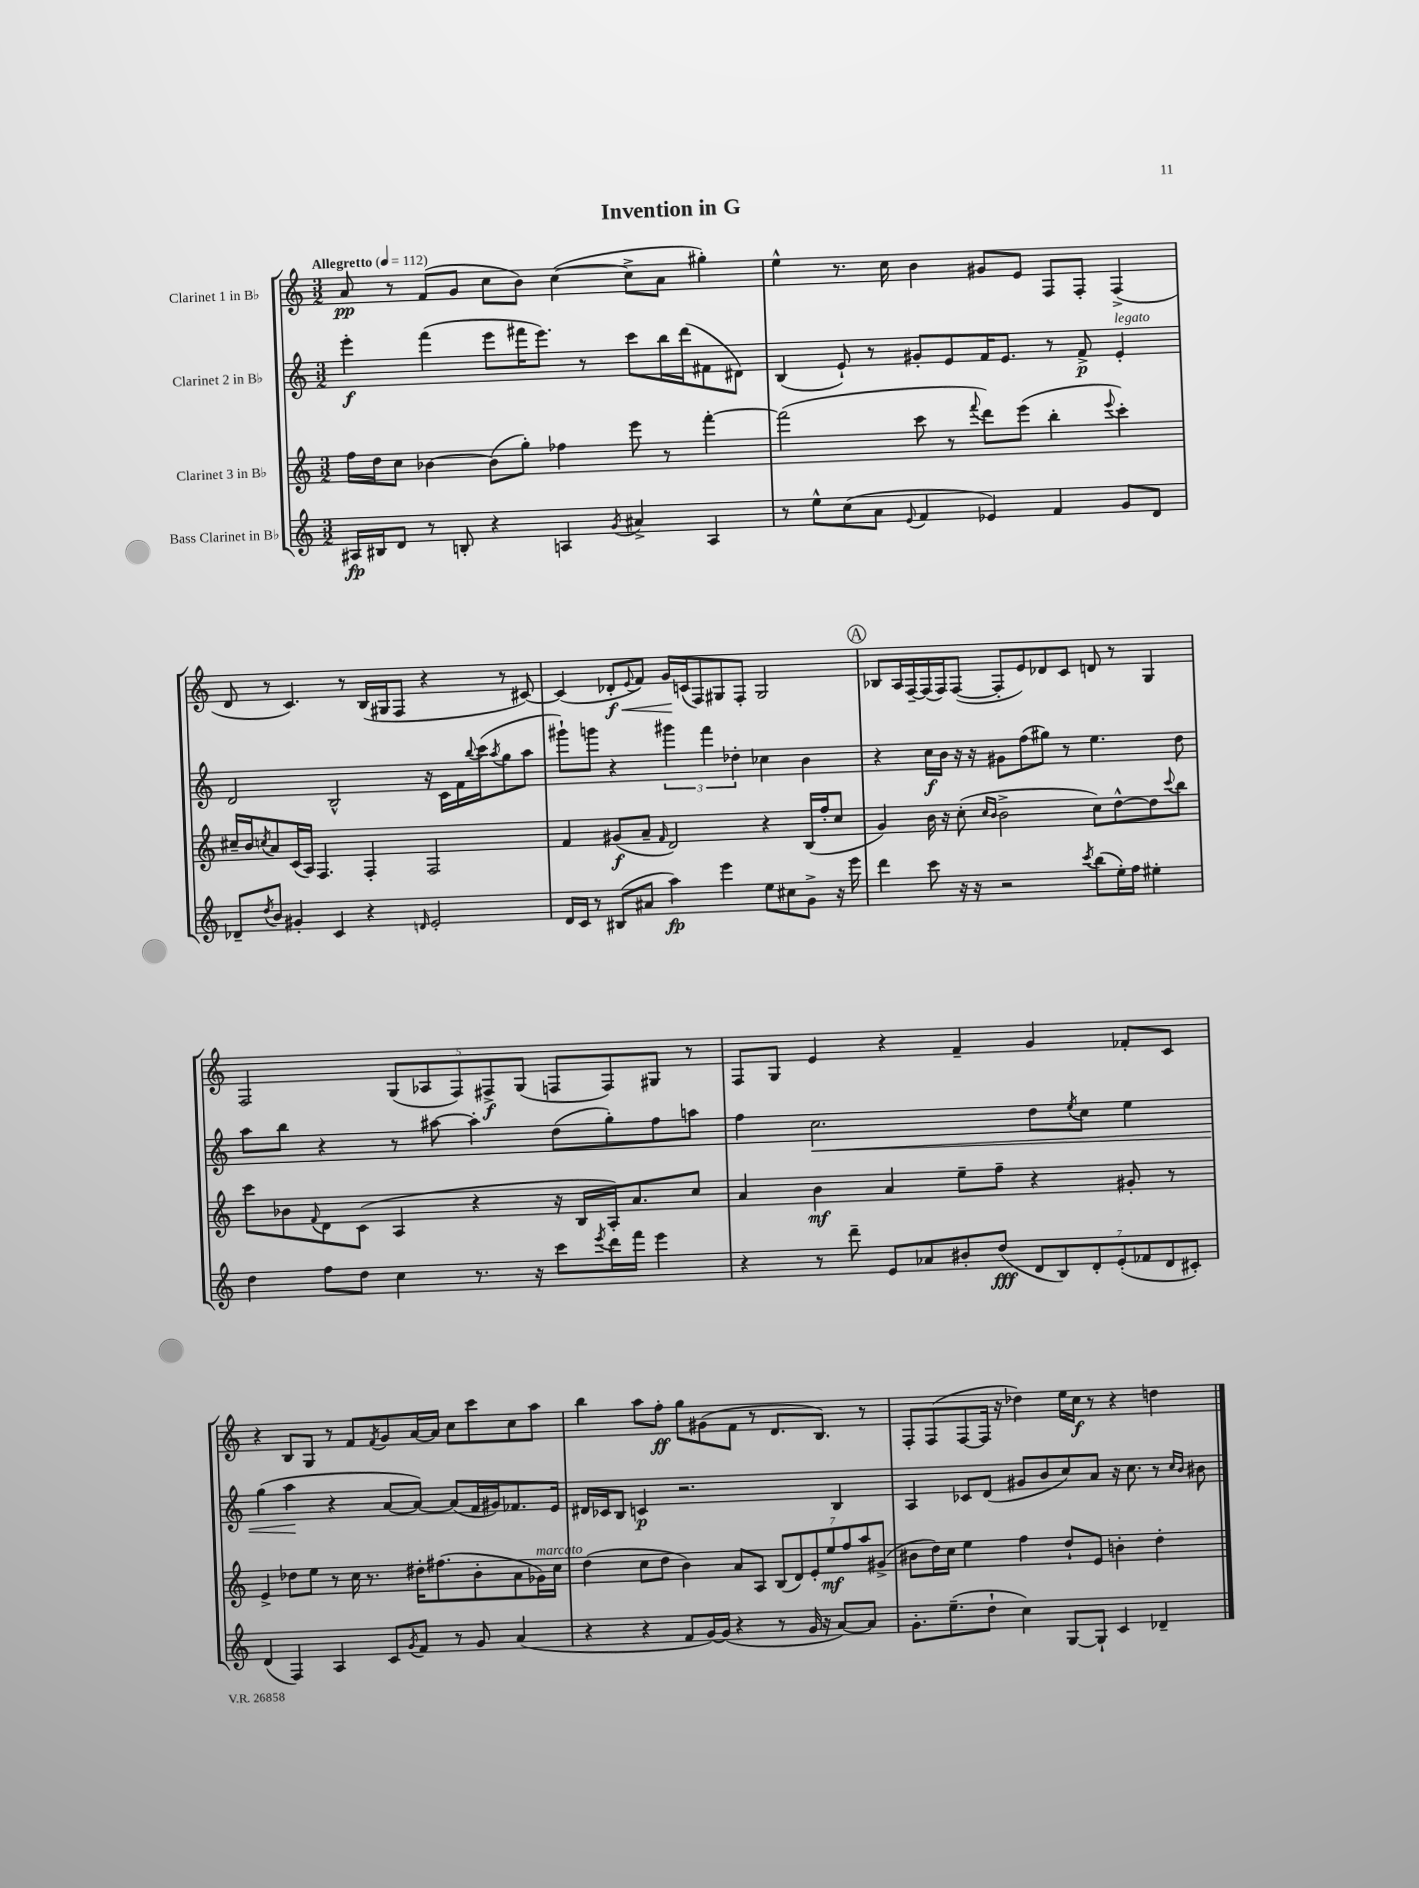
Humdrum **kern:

**kern	**kern	**kern	**kern
*staff4	*staff3	*staff2	*staff1
*clefG2	*clefG2	*clefG2	*clefG2
*k[]	*k[]	*k[]	*k[]
*M3/2	*M3/2	*M3/2	*M3/2
*MM112	*MM112	*MM112	*MM112
16A#	16ff	4eee'	8a
16B#	16dd	.	.
8d	8cc	.	8r
8r	[4b-	(4fff	(8f
8B'	.	.	8g
4r	(8b-]	8eee	8cc
.	8gg')	16fff#	8b)
.	.	8.eee)	.
4A	4ff-	.	([4cc
.	.	8r	.
8qg	.	.	.
4a#^	8eee	8ccc	8cc^]
.	8r	16bb	8a
.	.	(16ddd	.
4A	[4fff'	8f#	4gg#')
.	.	8d#)	.
=	=	=	=
8r	(2fff]	(4B	4ee^^
8ee^^	.	.	.
(8cc	.	8e`)	8.r
8a	.	8r	.
.	.	.	16cc
8qqe	.	.	.
4f	8ccc	8g#'	4b
.	8r	8e	.
.	8qqfff	.	.
4e-)	8ddd)	16f	8g#
.	.	8.e	.
.	(8eee	.	8e
4f	4bb'	8r	8F
.	.	8f^	8F'
.	8qqeee	.	.
8g	4ccc')	4e'	(4F^
8d	.	.	.
=	=	=	=
8d-~	16cc#~	2d	8d
.	16b	.	.
8qdd	8qcc	.	.
8b	8a	.	8r
4g#'	(16c	.	4.c)
.	16A)	.	.
.	4.F	.	.
4c	.	2B^^	.
.	.	.	8r
4r	4F'	.	(16B
.	.	.	16G#
.	.	.	8F
16qqd	.	.	.
2e'	2F	16r	4r
.	.	16c	.
.	.	16f	.
.	.	8qqbb	.
.	.	(16ccc	.
.	.	8qaa	.
.	.	8gg	8r
.	.	8aa	[8c#)
=	=	=	=
16d	4f	8ggg#`)	(4c#]
16c	.	.	.
8r	.	8ggg	.
(8B#	(8g#	4r	8d-'
.	.	.	8qqe
8a#	8a~	.	8f)
.	16qqf	.	.
4aa)	2d)	6ggg#	16g
.	.	.	(16c
.	.	.	8F)
.	.	6fff	.
4eee	.	.	8G#
.	.	6dd-'	.
.	.	.	8F'
8ee	4r	4cc-	2G#
8cc#	.	.	.
8g^	(16B	4b	.
.	16ff'	.	.
16r	8cc	.	.
16eee	.	.	.
=	=	=	=
4ddd	4g)	4r	8B-
.	.	.	16A
.	.	.	[16F~
8ccc	16b	16cc	(16F]
.	16r	16b	16F)
16r	(8cc'	16r	([8F
16r	.	16r	.
.	16qqcc	.	.
.	16qqb	.	.
2r	2b^	8g#	8F']
.	.	(8ff	8e)
.	.	8gg#)	8d-
.	.	8r	8c
8qccc	.	.	.
(8bb	8cc)	4.ee	8d
16ee')	[8dd^^	.	8r
16ff	.	.	.
4ee#'	8dd]	.	4G
.	8qqccc	.	.
.	8bb	8dd	.
=	=	=	=
4dd	8ccc	8aa	2F
.	8b-	8bb	.
.	8qqf	.	.
8ff	8d	4r	.
8dd	(8c	.	.
4cc	4A	8r	(10G
.	.	.	10A-
.	.	[8aa#	.
.	.	.	10F)
8.r	4r	4aa#']	.
.	.	.	10F#^
.	.	.	(10G
16r	.	.	.
8ccc	16r	(8dd	8F
.	16B	.	.
8qeee	.	.	.
16ddd	16A')	8gg')	8F)
16fff	8.a	.	.
4eee	.	8ff	8G#
.	8cc	8aa	8r
=	=	=	=
4r	4a	4ff	8F
.	.	.	8G
8r	4b	2.cc	4e
8ddd~	.	.	.
8e	4a	.	4r
8a-	.	.	.
8b#'	8ee~	.	4f~
(8dd	8ff~	.	.
14d	4r	8dd	4g
14B)	.	.	.
.	.	8qee	.
.	.	8cc	.
14d'	.	.	.
(14e'	.	.	.
.	8g#'	4ee	8f-'
14f-	.	.	.
14d	.	.	.
.	8r	.	8c
14c#')	.	.	.
=	=	=	=
(4d	4e^	(4gg	4r
4F)	8dd-	4aa	8B
.	8ee	.	8G
4A	8r	4r	8r
.	16cc	.	8f
.	8.r	.	.
.	.	.	8qf
8c	.	[8a	8g
8qg	.	.	.
8f	16dd#'	8a_)	[16a
.	(8.ff#	.	16a]
8r	.	(8a]	8cc
8g	8b'	16f	8ccc
.	.	16g#)	.
(4a	8a	8.f-	8cc
.	16g-)	.	8aa
.	16cc	16e	.
=	=	=	=
4r	(4dd	16d#	4bb
.	.	16c-	.
.	.	8B	.
4r	8cc	4c	8aa
.	8dd	.	8ff'
8f	4b)	2.r	8gg
[16g)	.	.	(8g#
(16g]	.	.	.
4r	8a	.	8f
.	8A	.	8r
8r	(14B	.	8.d
.	14d)	.	.
16g	.	.	.
.	14e'	.	.
16r	.	.	8.B)
.	14ee	.	.
[8a)	.	4B	.
.	14ff	.	.
.	14aa	.	.
8a]	.	.	8r
.	(14g#^	.	.
=	=	=	=
8.g'	8b#	4A	8F'
.	16dd)	.	(8F
(8.ee~	16cc	.	.
.	4ee	8c-	[8F
8dd`	.	(8d	16F]
.	.	.	16r
4cc)	4ff	8g#	4dd-)
.	.	8b	.
[8G	8dd`	8cc)	16ee
.	.	.	16cc
8G`]	8e	8a	8r
4c	4b'	16r	4r
.	.	8.cc	.
4d-~	4dd'	8r	4dd
.	.	16qqcc	.
.	.	16qqb	.
.	.	8b#	.
==	==	==	==
*-	*-	*-	*-
